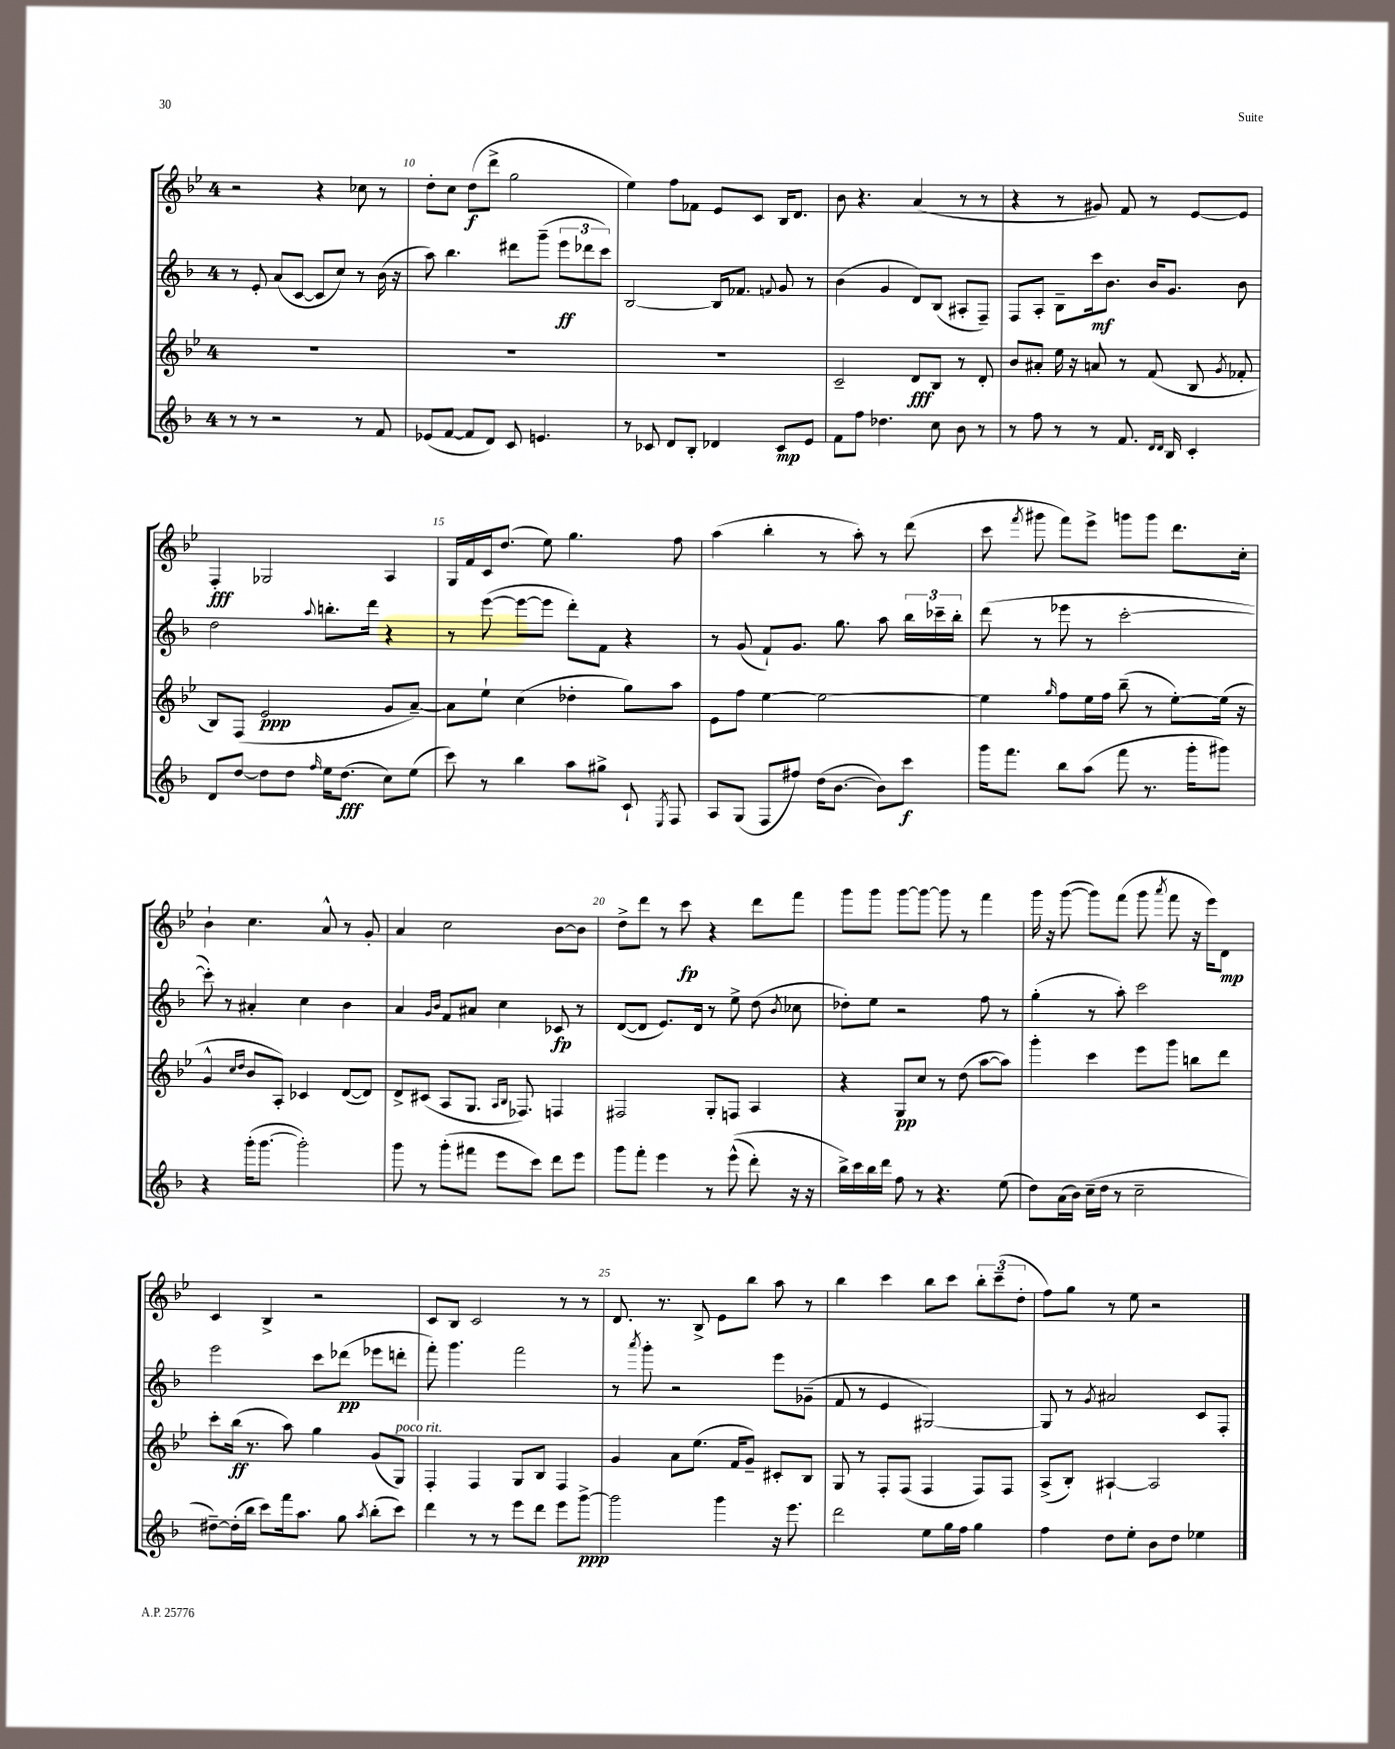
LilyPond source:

<<
\new StaffGroup <<
\new Staff = "s0" {
    \clef treble \key bes \major \once \override Staff.TimeSignature.style = #'single-digit \time 4/4
    \autoBeamOff r2 r4 ces''8 r8 |
    d''8[-. c''8] d''8[\f( d'''8]-> g''2 |
    ees''4) f''8[ fes'8] ees'8[ c'8] bes16[ d'8.] |
    bes'8 r4. a'4( r8 r8 |
    r4 r8 gis'8) f'8 r8 ees'8[~ ees'8] |
    f4-.\fff ges2 a4 |
    g16[ f'16 c'16 d''8.]( ees''8) g''4. f''8 |
    a''4( bes''4-. r8 a''8-.) r8 d'''8( |
    c'''8 \acciaccatura { f'''8 } gis'''8 f'''8[) ees'''8]-> g'''8[ g'''8] d'''8.[ c''16]-. |
    bes'4-! c''4. a'8-^ r8 g'8-. |
    a'4 c''2 bes'8[~ bes'8] |
    d''8[-> d'''8] r8 c'''8\fp r4 d'''8[ f'''8] |
    g'''8[ g'''8] g'''8[~ g'''8]~ g'''8 r8 f'''4 |
    g'''16 r16 g'''8~( g'''8[) f'''8]( g'''8 \acciaccatura { a'''8 } f'''8 r16 ees'''16[) d'8]\mp |
    c'4 bes4-> r2 |
    c'8[ bes8] c'2 r8 r8 |
    d'8. r8. bes8-> ees'8[ bes''8] a''8 r8 |
    bes''4 c'''4 bes''8[ c'''8] \tuplet 3/2 { bes''8[-. c'''8--( d''8]-. } |
    f''8[) g''8] r8 ees''8 r2 \bar "|." |
}
\new Staff = "s1" {
    \clef treble \key f \major \once \override Staff.TimeSignature.style = #'single-digit \time 4/4
    \autoBeamOff r8 e'8-. a'8[( c'8]~ c'8[ c''8]) r8 bes'16( r16 |
    a''8) bes''4. dis'''8[ g'''8]--( \tuplet 3/2 { e'''8[\ff des'''8 c'''8]) } |
    bes2~ bes16[ fes'8.] \appoggiatura { f'8 } g'8 r8 |
    bes'4( g'4 d'8[) bes8]( ais8[-. f8]--) |
    f8[ a8]-. bes8[-- c'''16\mf bes'8.] bes'16[ g'8.] bes'8 |
    d''2 \appoggiatura { a''8 } b''8.[-. d'''16] r4 |
    r8 e'''8~( e'''8[~ e'''8] d'''8[-.) f'8] r4 |
    r8 g'8( f'8[-!) g'8.] g''8. a''8 \tuplet 3/2 { bes''16[ ces'''16-- bes''16]-. } |
    d'''8( r8 ees'''8 r8 c'''2~-. |
    c'''8-.) r8 ais'4-. c''4 bes'4 |
    a'4 \grace { g'16[ bes'16] } f'8[ ais'8] c''4 ces'8\fp r8 |
    d'8[~( d'8] e'8.[) d'16] r8 e''8-> d''8( \acciaccatura { bes'8 } ces''8 |
    des''8[-.) e''8] r2 f''8 r8 |
    g''4-.( r8 a''8-.) c'''2 |
    e'''2 c'''8[ des'''8]\pp( ees'''8[ d'''8]-. |
    f'''8-.) g'''4. f'''2 |
    r8 \acciaccatura { a'''8 } g'''8-. r2 e'''8[ ges'8]--( |
    f'8 r8 e'4 gis2~) |
    gis8 r8 \acciaccatura { g'8 } ais'2 c'8[ f8]-. \bar "|." |
}
\new Staff = "s2" {
    \clef treble \key bes \major \once \override Staff.TimeSignature.style = #'single-digit \time 4/4
    \autoBeamOff R1 |
    R1 |
    R1 |
    c'2-- d'8[\fff bes8] r8 d'8-. |
    bes'8[ ais'8]-. ees''16 r16 a'8 r8 f'8( bes8 \acciaccatura { g'8 } fes'8-. |
    bes8[) f8]( ees'2\ppp g'8[ a'8]~--) |
    a'8[ ees''8]-! c''4( des''4-. g''8[) a''8] |
    ees'8[ f''8] ees''4~ ees''2~ |
    ees''4 \grace { g''16 } f''8[ ees''16 f''16] bes''8--( r8 ees''8[~-.) ees''16]( r16 |
    g'4-^ \grace { c''16[ d''16] } bes'8[ a8]-.) ces'4 d'8[~( d'8]) |
    d'8[-> cis'8]( a8[ g8.] \grace { a16[ bes16] } fes8.) f4 |
    fis2 g8[-. f8] a4 |
    r4 g8[\pp c''8] r8 d''8( a''8[~ a''8]) |
    g'''4-. c'''4 ees'''8[ g'''8] b''8[ d'''8] |
    c'''8[-. bes''16]\ff( r8. a''8) g''4 g'8[( g8]^\markup { \italic "poco rit." }) |
    f4-. f4 g8[ bes8] f4 |
    g'4 a'8[ ees''8.]( f'16[ g'8]--) cis'8[-. bes8] |
    g8 r8 f8[-. f8]( f4 f8[) f8] |
    a8[->( bes8]-.) ais4~-! ais2 \bar "|." |
}
\new Staff = "s3" {
    \clef treble \key f \major \once \override Staff.TimeSignature.style = #'single-digit \time 4/4
    \autoBeamOff r8 r8 r2 r8 f'8 |
    ees'8[( f'8]~ f'8[ d'8]) c'8 e'4. |
    r8 ces'8 d'8[ bes8]-. des'4 ces'8[\mp e'8] |
    f'8[ f''8] des''4. c''8 bes'8 r8 |
    r8 f''8 r8 r8 f'8. \grace { d'16[ d'16] } bes16 c'4-. |
    d'8[ d''8]~ d''8[ d''8] \grace { f''16 } e''16[ d''8.]\fff( c''8[) e''8]( |
    c'''8) r8 bes''4 a''8[ gis''8]-> c'8-! \acciaccatura { e8 } f8 |
    a8[ g8]( f8[ fis''8]) d''16[( bes'8.]~ bes'8[) c'''8]\f |
    g'''16[ f'''8.] bes''8[ a''8]( f'''8 r8. g'''16[-. gis'''8]) |
    r4 g'''16[-.( g'''8.]~ g'''2-.) |
    g'''8 r8 g'''8[-.( fis'''8] e'''8[ c'''8]) d'''8[ e'''8] |
    g'''8[ f'''8]-. e'''4 r8 e'''8-^(\( d'''8-.) r16 r16 |
    bes''16[->\) c'''16 bes''16 d'''16] f''8 r8 r4. e''8( |
    d''8[) a'16( bes'16]) c''16[--( d''16] r8 c''2-- |
    dis''8[~--) dis''16-.( bes''16] c'''8[) f'''16 a''8.] g''8 \acciaccatura { a''8 } bes''8[-.( c'''8]) |
    d'''4 r8 r8 e'''8[ d'''8] e'''8[ g'''8]~->\ppp |
    g'''2 g'''4 r16 e'''8. |
    d'''2 e''8[ g''16 f''16] g''4 |
    f''4 d''8[ e''8]-. bes'8[ d''8] ees''4 \bar "|." |
}
>>
>>
\layout { \context { \Score currentBarNumber = #9 \override BarNumber.break-visibility = ##(#f #t #t) barNumberVisibility = #(every-nth-bar-number-visible 5) } }
